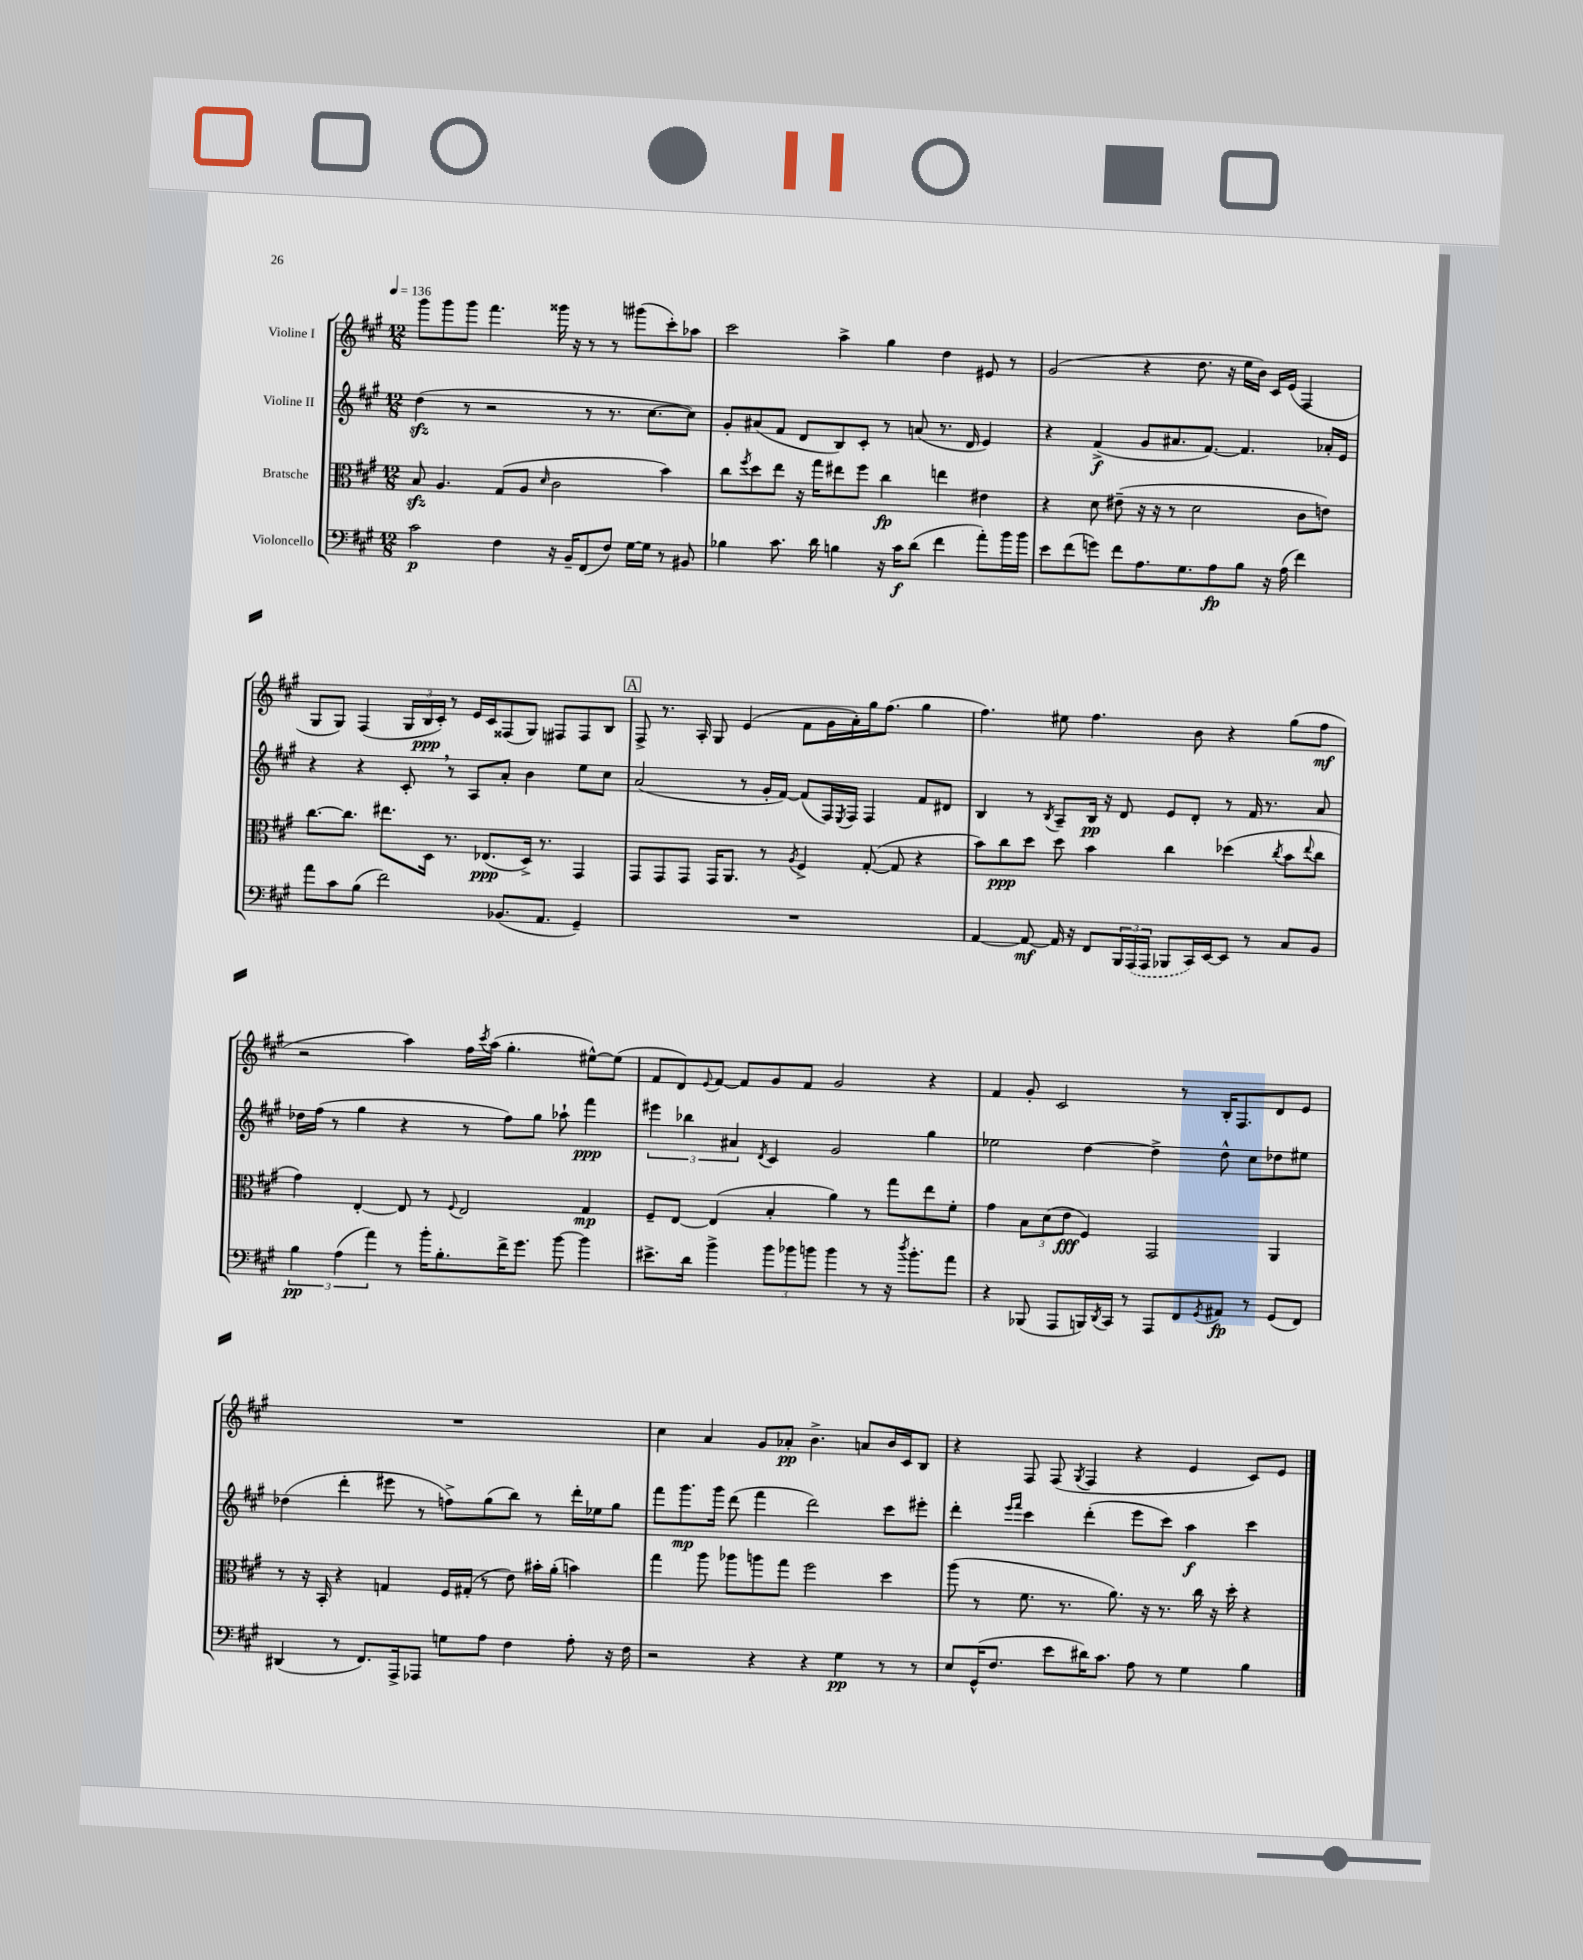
<<
\new StaffGroup <<
\new Staff = "s0" \with { instrumentName = "Violine I" } {
    \clef treble \key a \major \numericTimeSignature \time 12/8 \tempo 4 = 136
    gis'''8 gis'''8 gis'''8 fis'''4. gisis'''16 r16 r8 r8 gis'''8( cis'''8-.) aes''8 |
    cis'''2 a''4-> gis''4 d''4 eis'8 r8 |
    gis'2( r4 d''8. r16 e''16 b'16) cis'16 e'16( fis4 |
    gis8 gis8) fis4( \tuplet 3/2 { gis16 b16\ppp cis'16-.) } r8 e'16 cis'16 fisis8( gis8) fis8 fis8 b8 |
    \mark \markup { \box "A" } fis8-> r8. a16-. gis8 e'4( fis'8 gis'16 a'16-.) gis''16 fis''8.( gis''4 |
    fis''4.) eis''8 fis''4. b'8 r4 gis''8( fis''8\mf |
    r2 a''4) fis''16 \acciaccatura { cis'''8 } a''16( gis''4.-. eis''8~-^) eis''8( |
    fis'8 d'8) \appoggiatura { e'8 } fis'8~ fis'8 gis'8 fis'8 gis'2 r4 |
    fis'4 gis'8-. cis'2 r8 b16-. fis8. d'8 e'8 |
    R1. |
    cis''4 a'4 gis'8 aes'8-.\pp b'4.-> a'8 b'16 cis'16 b8 |
    r4 fis8 fis8( \acciaccatura { gis8 } fis4 r4 e'4 cis'8) e'8 \bar "|." |
}
\new Staff = "s1" \with { instrumentName = "Violine II" } {
    \clef treble \key a \major \numericTimeSignature \time 12/8
    d''4\sfz( r8 r2 r8 r8. cis''8.~ cis''8) |
    gis'8-. ais'8( fis'8 d'8 b8) cis'8-. r8 a'8( r8. d'16 e'4) |
    r4 fis'4->\f( gis'8 ais'8. fis'8.~) fis'4. aes'16-. e'16 |
    r4 r4 cis'8-. \breathe r8 a8 a'8-. b'4 e''8 cis''8 |
    \mark \markup { \box "A" } a'2( r8 gis'16-. fis'16~) fis'8( fis16) \acciaccatura { e8 } fis16 fis4 fis'8 dis'8 |
    b4 r8 \acciaccatura { b8 } a8-- b16\pp r16 d'8 e'8 d'8-. r8 fis'16 r8. a'8 |
    des''16 fis''16( r8 gis''4 r4 r8 fis''8) gis''8 aes''8-! fis'''4\ppp |
    \tuplet 3/2 { eis'''4 bes''4 ais'4 } \acciaccatura { d'8 } cis'4 gis'2 gis''4 |
    ees''2 d''4~ d''4-> d''8-^ cis''8 des''8 eis''8 |
    des''4( d'''4-. eis'''8 r8 f''8->) gis''8( b''8) r8 d'''16-. ees''16 gis''8 |
    fis'''8 gis'''8.\mp gis'''16 d'''8( fis'''4 d'''2) cis'''8 eis'''8-. |
    d'''4-. \grace { e'''16 fis'''16 } cis'''4 d'''4-.( e'''8 cis'''8) a''4\f cis'''4 \bar "|." |
}
\new Staff = "s2" \with { instrumentName = "Bratsche" } {
    \clef alto \key a \major \numericTimeSignature \time 12/8
    b8\sfz a4. gis8( a8 \grace { d'16 } cis'2 b'4) |
    cis''8 \acciaccatura { fis''8 } d''8 e''8 r16 gis''16 eis''8 fis''8 cis''4\fp e''4 eis'4 |
    r4 d'8 eis'8--( r16 r16 r8 d'2 cis'8 e'8) |
    cis''8.~ cis''8. eis''8. d16 r8. ees8.\ppp( d16->) r8. gis,4 |
    \mark \markup { \box "A" } gis,8 gis,8 gis,8 gis,16 a,8. r8 \acciaccatura { a8 } fis4-> gis8~-.( gis8 r4 |
    b'8) cis''8\ppp d''8 d''8 b'4 cis''4 des''4( \acciaccatura { cis''8 } b'8 \appoggiatura { e''8 } cis''8 |
    gis'4) e4~-. e8 r8 \appoggiatura { fis8 } e2 gis4\mp |
    fis8-- e8~ e4( b4-. a'4) r8 gis''8 e''8 fis'8-. |
    gis'4 \tuplet 3/2 { b8 d'8( e'8\fff } fis4) gis,2 a,4 |
    r8 r16 b,16-. r4 g4 fis16 gis16-.( r8 e'8) bis'16-. a'16-.( b'4) |
    gis''4 a''8 aes''8 a''8 gis''8 fis''2 d''4 |
    a''8( r8 fis'8. r8. a'8.) r16 r8. cis''16 r16 d''16-. r4 \bar "|." |
}
\new Staff = "s3" \with { instrumentName = "Violoncello" } {
    \clef bass \key a \major \numericTimeSignature \time 12/8
    cis'2\p fis4 r16 b,16-- fis,8( fis8) gis16~ gis16 r8 bis,8 |
    bes4 cis'8. d'16 b4 r16 cis'16\f d'8( fis'4 a'8-.) b'16 b'16 |
    e'8 fis'8( g'8) fis'8 a8. gis8. a8\fp b8 r16 a16( fis'4) |
    a'8 cis'8 b8( fis'2) bes,8.( a,8. gis,4--) |
    \mark \markup { \box "A" } R1. |
    a,4~ a,8~\mf a,16 r16 fis,8 \tuplet 3/2 { b,,16 \once \slurDashed a,,16( a,,16 } bes,,8 cis,16) e,16~ e,8 r8 cis8 b,8 |
    \tuplet 3/2 { b4\pp a4( a'4) } r8 b'16-. b8.-. fis'16-> gis'8. b'8~ b'4 |
    eis'8.-> d'16 b'4-> \tuplet 3/2 { b'8 bes'8 b'8 } b'4 r8 r16 \acciaccatura { d''8 } b'8.-. a'8 |
    r4 bes,,8( a,,8 b,,16) \acciaccatura { d,8 } cis,16 r8 a,,8 fis,8 \acciaccatura { gis,8 } ais,8\fp r8 gis,8( fis,8) |
    dis,4( r8 fis,8.) a,,16-> aes,,8 g8 a8 fis4 a8-. r16 fis16 |
    r2 r4 r4 gis4\pp r8 r8 |
    e8 gis,16-^( fis8. e'8 dis'16) cis'8. a8 r8 gis4 b4 \bar "|." |
}
>>
>>
\layout { \context { \Score \remove "Bar_number_engraver" } }
